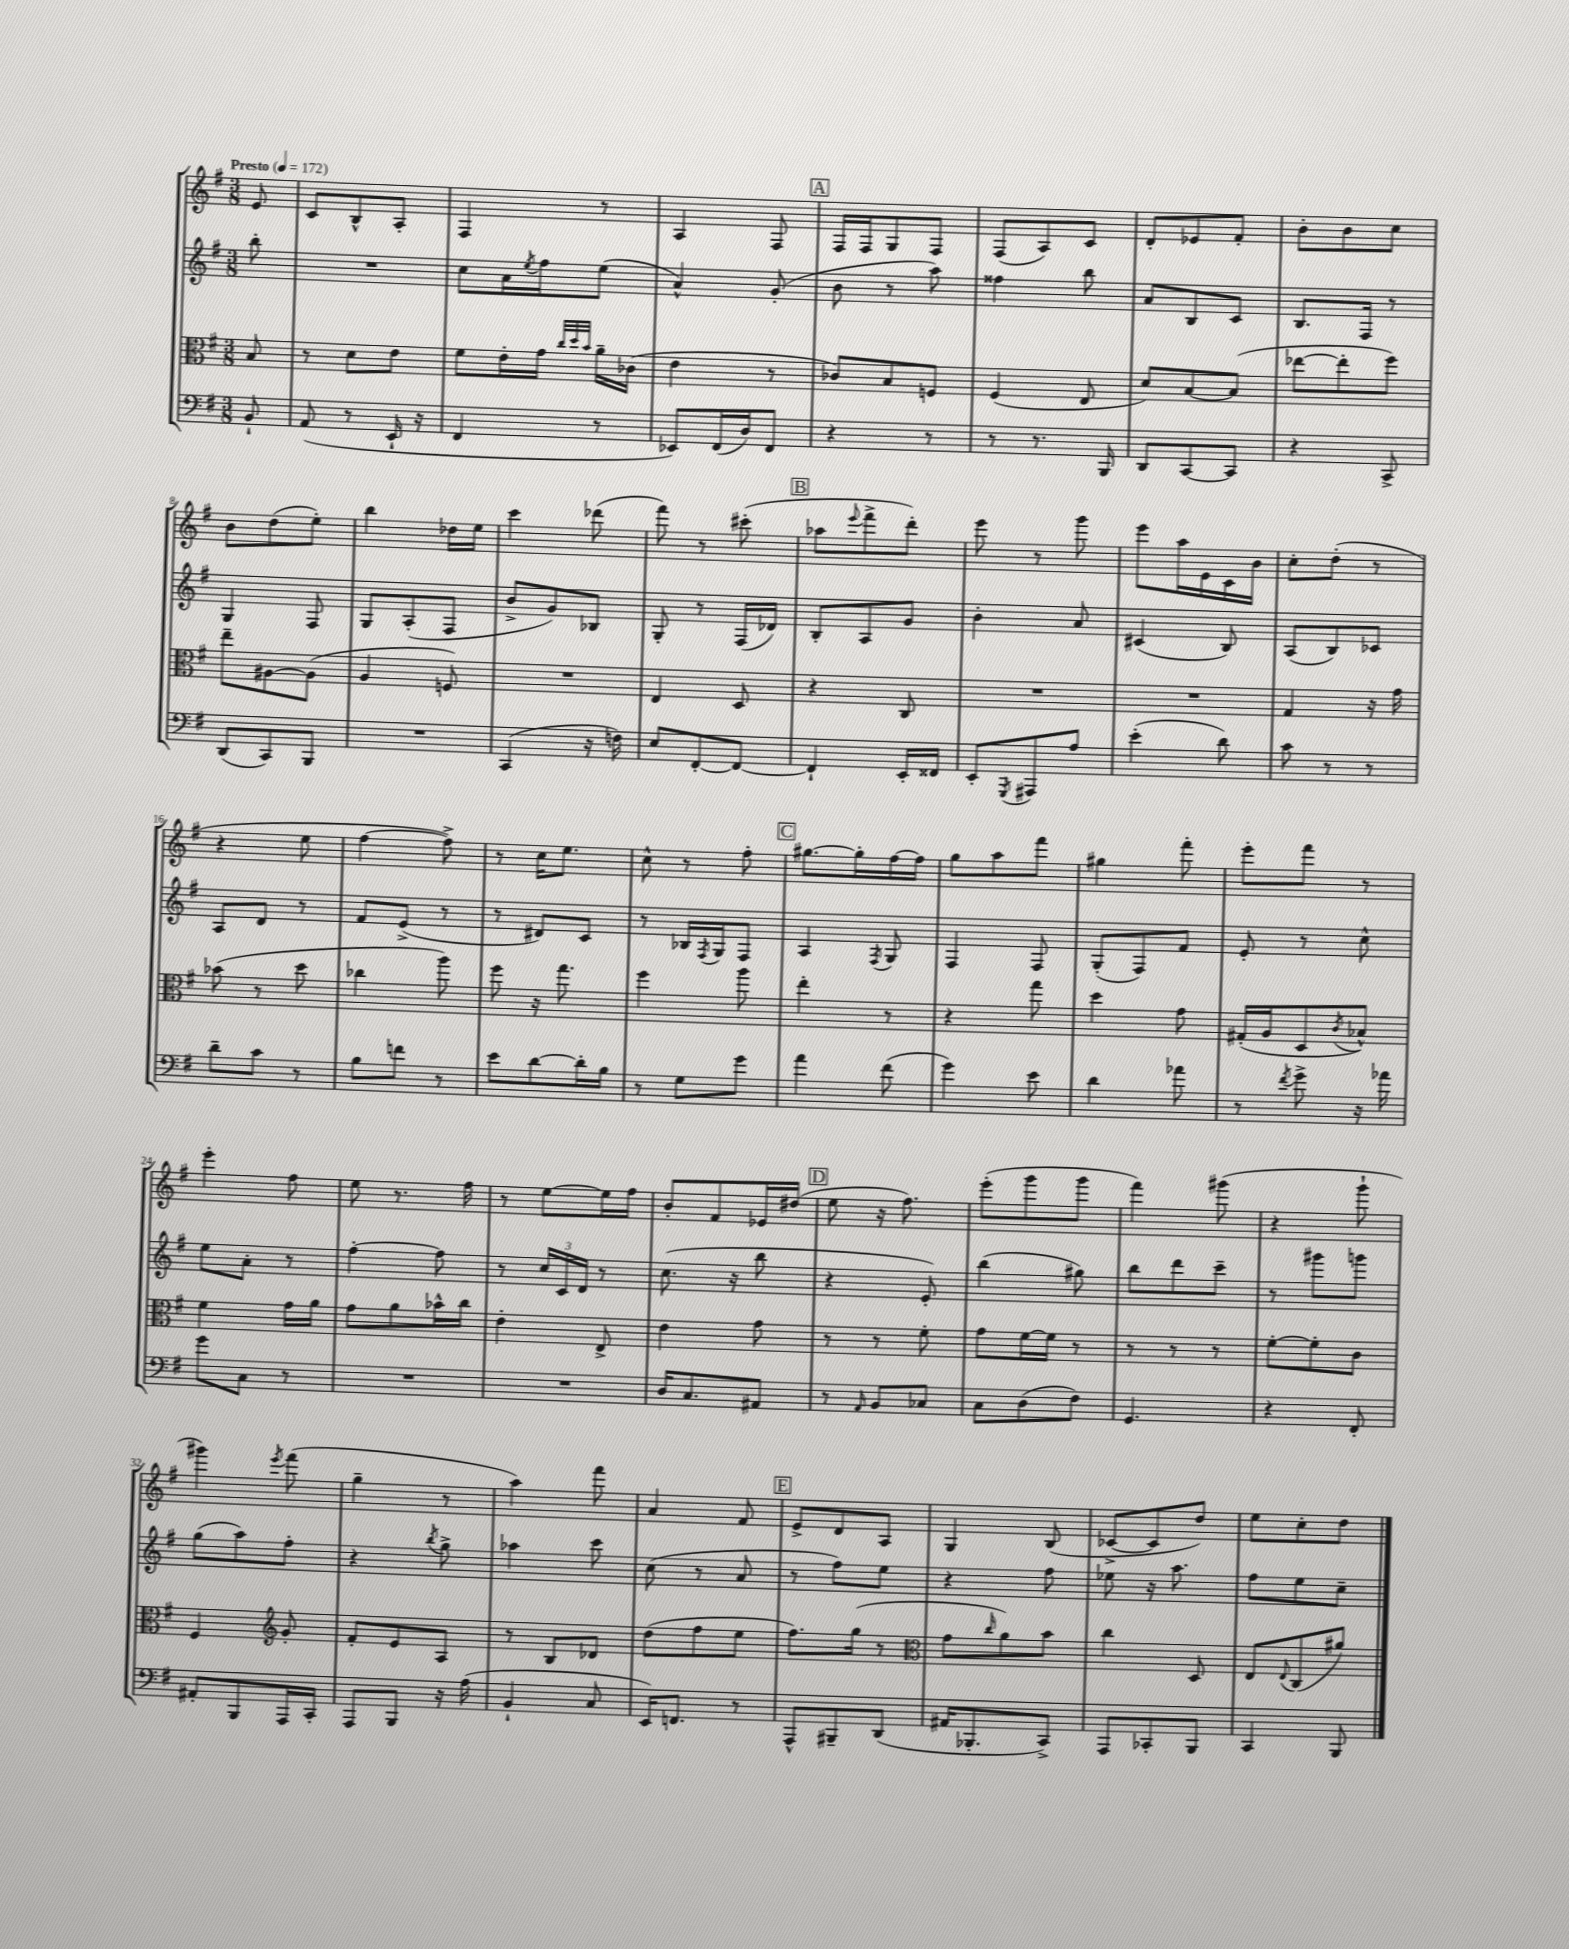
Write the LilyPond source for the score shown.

<<
\new StaffGroup <<
\new Staff = "s0" {
    \clef treble \key g \major \numericTimeSignature \time 3/8 \partial 8 \tempo "Presto" 4 = 172
    e'8 |
    c'8 b8-^ a8-. |
    fis4 r8 |
    a4 fis8 |
    \mark \markup { \box "A" } fis16 fis16 g8 fis8 |
    fis8( a8) c'8 |
    d'8-. ees'8 fis'8-. |
    b'8-. b'8 c''8 |
    b'8 d''8( e''8-.) |
    b''4 des''16 e''16 |
    c'''4 des'''8( |
    fis'''8) r8 cis'''8-.( |
    \mark \markup { \box "B" } aes''8 \appoggiatura { e'''8 } fis'''8-> d'''8-.) |
    e'''8 r8 g'''8 |
    e'''8 a''16 e'16 c'16 b'16 |
    c''8-. d''8-.( r8 |
    r4 e''8 |
    fis''4~ fis''8->) |
    r8 c''16 e''8. |
    c''8-^ r8 fis''8-. |
    \mark \markup { \box "C" } gis''8.~ gis''16-. fis''16~ fis''16 |
    g''8 a''8 fis'''8 |
    gis''4 fis'''8-. |
    e'''8-. fis'''8 r8 |
    e'''4-. fis''8 |
    e''8 r8. fis''16 |
    r8 e''8~ e''16 fis''16 |
    b'8-. fis'8 ees'16 dis''16( |
    \mark \markup { \box "D" } e''8 r16 fis''8.) |
    e'''8-.( g'''8 g'''8 |
    fis'''4) gis'''8( |
    r4 g'''8-! |
    gis'''4) \acciaccatura { e'''8 } fis'''8( |
    g''4-- r8 |
    a''4) fis'''8 |
    a'4 fis'8 |
    \mark \markup { \box "E" } e'8-> d'8 a8 |
    g4 b8( |
    ces'8~-> ces'8 d''8) |
    e''8 c''8-. d''8 \bar "|." |
}
\new Staff = "s1" {
    \clef treble \key g \major \numericTimeSignature \time 3/8 \partial 8
    b''8-. |
    R4. |
    c''8 a'16 \acciaccatura { e''8 } fis''16 e''8( |
    a'4-^) g'8-.( |
    \mark \markup { \box "A" } b'8 r8 a''8) |
    fisis''4 b''8 |
    a'8 b8 c'8 |
    b8. fis16 r8 |
    g4 fis8 |
    g8 a8-.( fis8 |
    b'8-> g'8) bes8 |
    g8-. r8 fis16( des'16) |
    \mark \markup { \box "B" } b8-. a8 g'8 |
    b'4-. a'8 |
    cis'4( b8) |
    a8( b8) ces'8 |
    a8 d'8 r8 |
    fis'8 e'8->( r8 |
    r8 dis'8) c'8 |
    r8 bes16 \acciaccatura { fis8 } g16 fis8 |
    \mark \markup { \box "C" } a4 \acciaccatura { fis8 } g8 |
    fis4 fis8 |
    g8-.( fis8) fis'8 |
    e'8-. r8 c''8-^ |
    e''8 a'8-. r8 |
    fis''4~-. fis''8 |
    r8 \tuplet 3/2 { c''16 c'16 d'16 } r8 |
    c''8.( r16 b''8 |
    \mark \markup { \box "D" } r4 e'8-.) |
    b''4( gis''8) |
    b''8 d'''8 c'''8-- |
    r8 gis'''8 g'''8 |
    g''8( a''8) fis''8-. |
    r4 \acciaccatura { b''8 } g''8-> |
    aes''4 c'''8 |
    c''8( r8 a'8 |
    \mark \markup { \box "E" } r8 fis''8) e''8 |
    r4 fis''8 |
    ees''8 r16 a''8. |
    fis''8 e''8 c''8-- \bar "|." |
}
\new Staff = "s2" {
    \clef alto \key g \major \numericTimeSignature \time 3/8 \partial 8
    b8 |
    r8 d'8 e'8 |
    fis'8 e'16-. g'16 \grace { c''32 d''32 b'32 } a'16-- ces'16( |
    e'4 r8 |
    \mark \markup { \box "A" } ces'8) b8 f8 |
    fis4( e8 |
    d'8) b8~ b8( |
    ees''8~ ees''8-. fis''8) |
    e''8-- ais8~ ais8( |
    a4 f8) |
    R4. |
    e4 d8 |
    \mark \markup { \box "B" } r4 c8 |
    R4. |
    R4. |
    g4 r16 g'16 |
    bes'8( r8 d''8 |
    ces''4 a''8) |
    fis''8 r16 g''8. |
    fis''4 a''8 |
    \mark \markup { \box "C" } e''4-. r8 |
    r4 g''8 |
    d''4 g'8 |
    gis16-.( a16 d8 \acciaccatura { c'8 } bes8-^) |
    fis'4 g'16 a'16 |
    g'8 a'8 bes'16-^ c''16 |
    e'4-. e8-> |
    e'4 g'8 |
    \mark \markup { \box "D" } r8 r8 fis'8-. |
    g'8 fis'16~ fis'16 r8 |
    r8 r8 r8 |
    fis'8~-. fis'8-. c'8 |
    fis4 \clef treble g'8-. |
    fis'8-. e'8 a8 |
    r8 b8 des'8 |
    d''8( fis''8 e''8 |
    \mark \markup { \box "E" } fis''8.) g''16( r8 |
    \clef alto g'8 \grace { c''16 } a'8) b'8 |
    c''4 d8 |
    e8 \appoggiatura { e8 } c8( ais'8) \bar "|." |
}
\new Staff = "s3" {
    \clef bass \key g \major \numericTimeSignature \time 3/8 \partial 8
    b,8-! |
    a,8( r8 e,16-! r16 |
    fis,4 r8 |
    ees,8) fis,16( d16) fis,8 |
    \mark \markup { \box "A" } r4 r8 |
    r8 r8. b,,16 |
    d,8 c,8~ c,8 |
    r4 c,8-> |
    d,8( c,8) b,,8 |
    R4. |
    c,4( r16 f16) |
    e8 fis,8~-. fis,8~ |
    \mark \markup { \box "B" } fis,4-! e,16-. fisis,16 |
    e,8-. \acciaccatura { g,,8 } ais,,8 a8 |
    e'4-.( d'8) |
    c'8 r8 r8 |
    d'8-- c'8 r8 |
    b8 f'8 r8 |
    e'8 d'8~ d'16-. b16 |
    r8 g8 g'8 |
    \mark \markup { \box "C" } a'4 fis'8( |
    g'4) e'8 |
    d'4 aes'8 |
    r8 \acciaccatura { fis'8 } g'8-> r16 aes'16 |
    g'8 c8 r8 |
    R4. |
    R4. |
    d16 c8. ais,8 |
    \mark \markup { \box "D" } r8 \grace { a,16 } b,8 ces8 |
    c8 d8( fis8) |
    g,4. |
    r4 fis,8-. |
    ais,8-. b,,8 a,,16 c,16-. |
    a,,8 b,,8 r16 a16( |
    b,4-! c8 |
    e,16) f,8. r8 |
    \mark \markup { \box "E" } a,,8-^ bis,,8-- d,8( |
    ais,16 bes,,8.-. c,8->) |
    a,,8 ces,8-. b,,8 |
    c,4 b,,8 \bar "|." |
}
>>
>>
